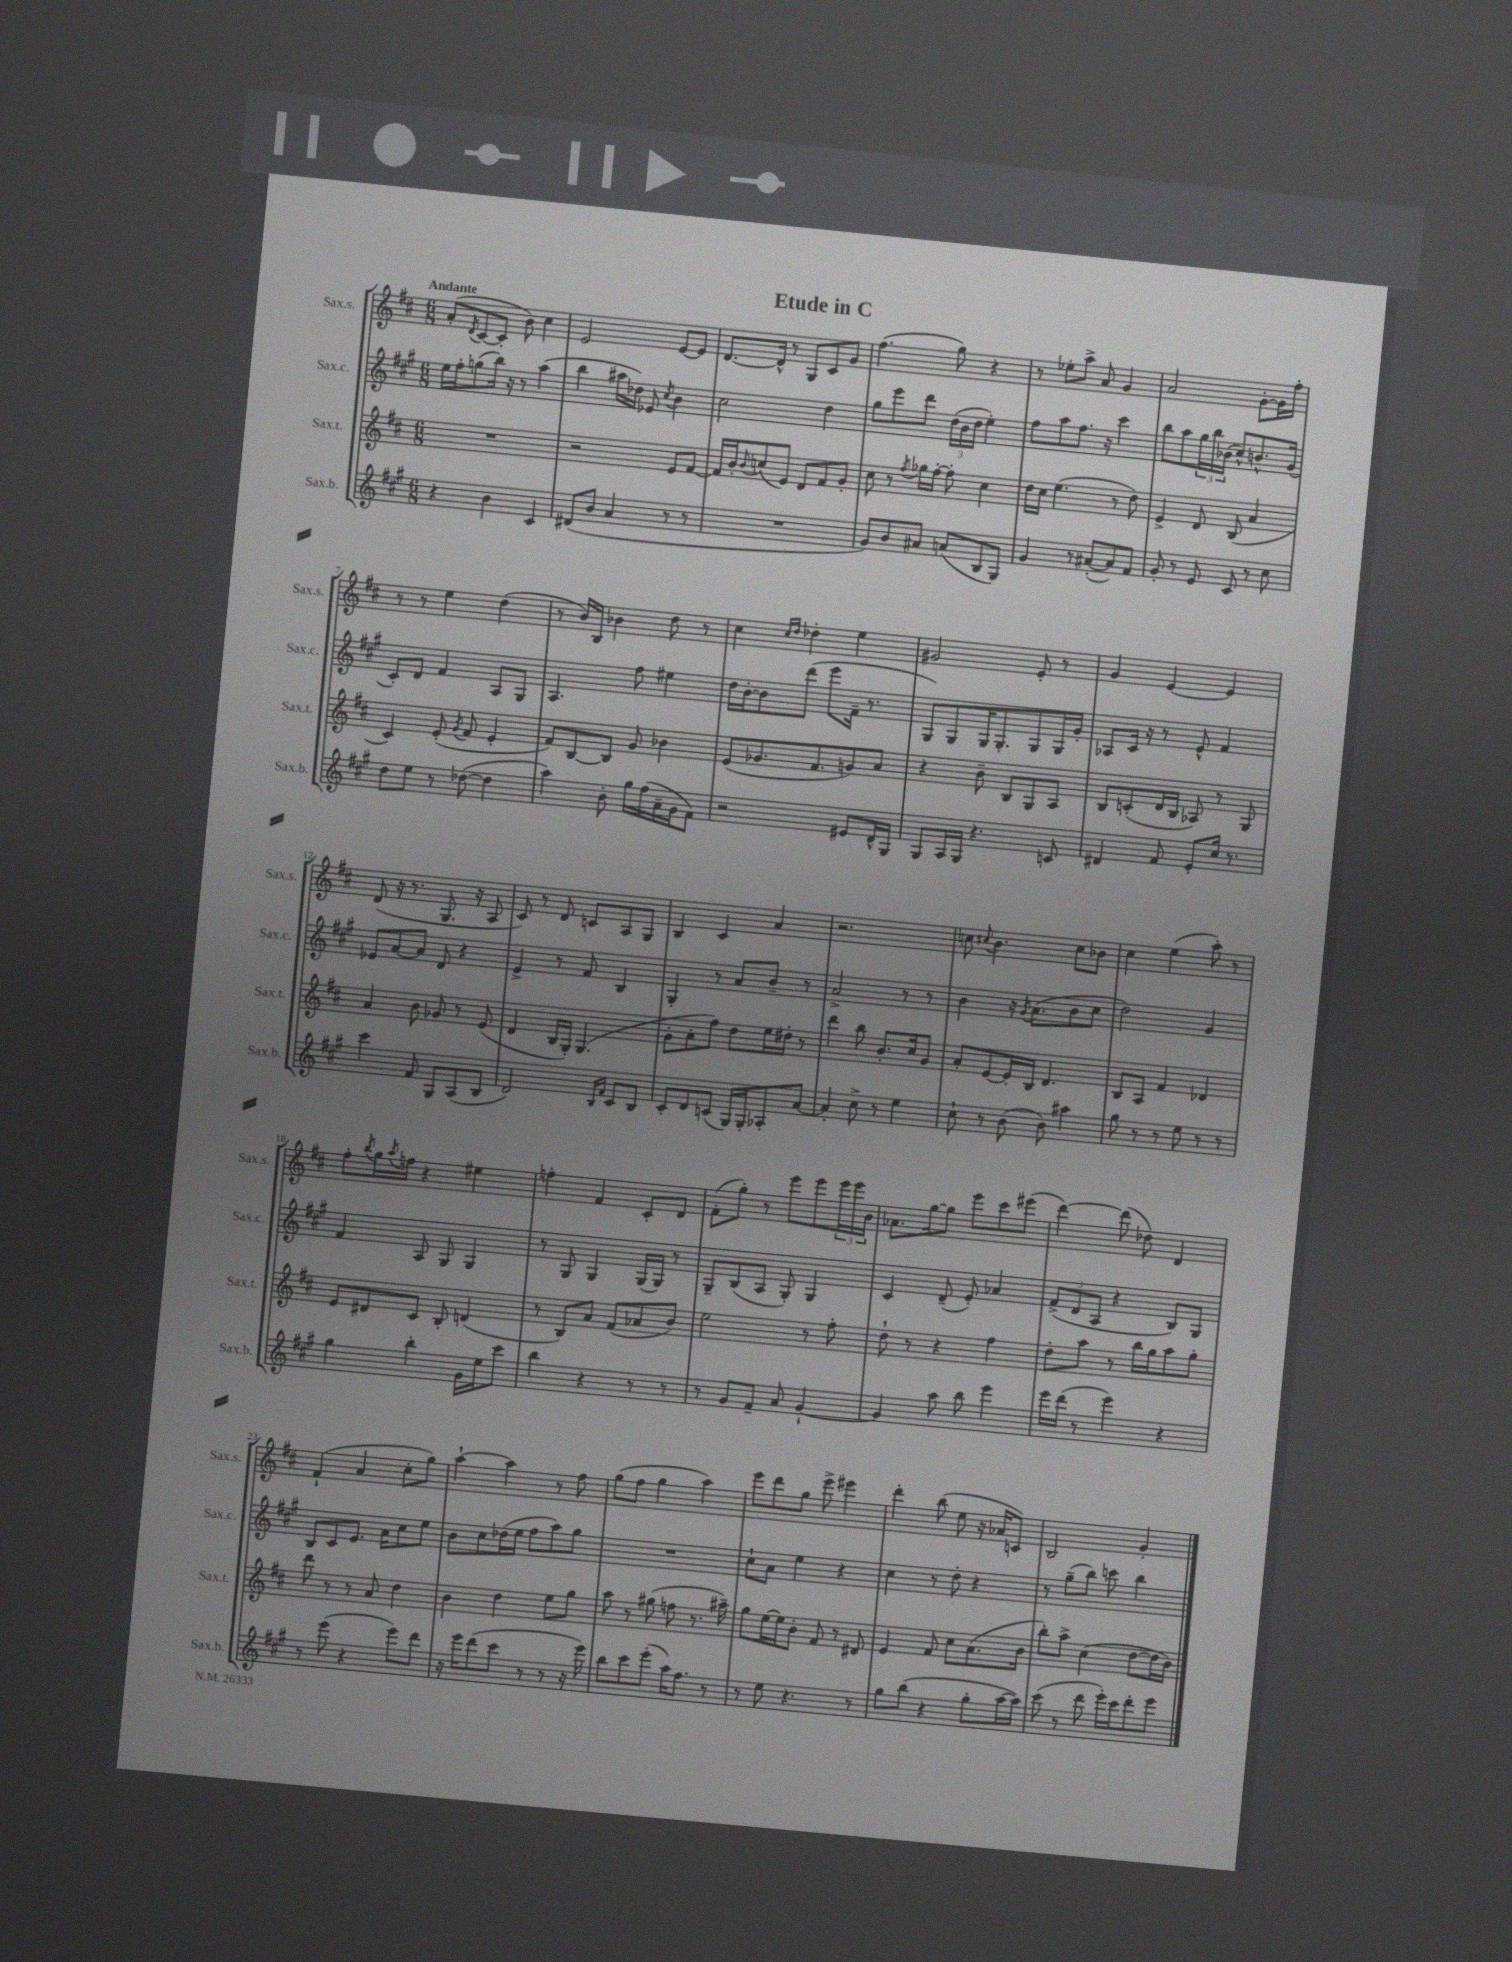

**kern	**kern	**kern	**kern
*staff4	*staff3	*staff2	*staff1
*clefG2	*clefG2	*clefG2	*clefG2
*k[f#c#g#]	*k[f#c#]	*k[f#c#g#]	*k[f#c#]
*M6/8	*M6/8	*M6/8	*M6/8
4r	2.r	16ee	(8a'
.	.	16ff#'	.
.	.	.	8qd
.	.	(8gg	[8c#
4b	.	16bb)	8c#']
.	.	16r	.
.	.	8r	8b)
4c#	.	(4aa	4cc#
=	=	=	=
(8d#	2r	4bb	2e
8b	.	.	.
4a	.	16aa#	.
.	.	16dd-)	.
.	.	8e-	.
.	.	8qcc#	.
8r	8e	4b	[8e
8r	[8f#	.	8e]
=	=	=	=
2.r	16f#]	2cc#	[8.d
.	16b'	.	.
.	8qqb	.	.
.	(8cc	.	.
.	.	.	16d^^]
.	8e)	.	8r
.	8d	.	8G
.	8f#	4dd	8c#
.	8g'	.	8g
=	=	=	=
8g#)	8cc#	8gg#	(4.ff#
8b	8r	8eee	.
.	8qff#	.	.
8a#	16gg-	8ddd	.
.	[16ff#'	.	.
(8a	8ff#']	(24dd	8gg)
.	.	24b	.
.	.	24dd	.
8B	4cc#	4ee')	4r
8G#)	.	.	.
=	=	=	=
4g#	16dd	8ff#	8r
.	16cc#	.	.
.	(4.ee	8aa	8ee-'
8r	.	8.ff#	8aa^
([8a#'	.	.	8a
.	.	16r	.
8a#])	8r	4ccc#	4g
8f#	8dd)	.	.
=	=	=	=
8g#'	4e^	8bb	2a
8r	.	8aa	.
8e	8d	24gg#	.
.	.	24bb	.
.	.	(24b-	.
8c#	(8B	8cc#^^)	.
8r	4a	8.b^^	[8g'
8cc#	.	.	16g]
.	.	(16g#	16ff#'
=	=	=	=
8dd	4c#)	8c#')	8r
8ee	.	8d	8r
8r	(8e'	4f#	4ee
.	8qg	.	.
([8dd-	8f#	.	.
4dd-]	4e'	8A	(4dd
.	.	8G#	.
=	=	=	=
4aa)	8f#)	4.A	8r
.	[8B	.	16b)
.	.	.	16B
8b'	8B]	.	4b-
16gg#	8g	8ff#	.
(16ff#	.	.	.
16a~	4b-	4ee#	8dd
16g#	.	.	.
8f#)	.	.	8r
=	=	=	=
2r	(8e	16dd	4cc#
.	.	[16b'	.
.	8.g-	8b]	.
.	.	.	16qqcc#
.	.	.	16qqdd
.	.	(8ddd	4dd-'
.	8.f#	.	.
.	.	8eee	.
8e#	8g)	16f#~	4ee
.	.	8.r	.
16d^^	8a	.	.
16G#	.	.	.
=	=	=	=
8G#	4r	8G#)	2g#
16A	.	8G#	.
16G#	.	.	.
4.r	8b~	16G#	.
.	.	8.G#'	.
.	8B	.	.
.	8G	8G#	8e'
8c	8A	16G#	8r
.	.	16g#'	.
=	=	=	=
4d#	8B	8A-	4g
.	(8c'	16c#	.
.	.	16r	.
8f#	16d	8r	[4e
.	16B	.	.
8e'	8A-)	8e^^	.
16cc#	8r	4f#	4e]
8.r	.	.	.
.	8G	.	.
=	=	=	=
4ccc#	4a	8e-	(8d
.	.	[8a	16r
.	.	.	8.r
8f#	8b	8a]	.
8G#	8g-	8d	8.G
(8A	8r	4r	.
.	.	.	16r
8B	(8e	.	8A
=	=	=	=
2d)	4d	4e^	8c#)
.	.	.	8r
.	16B	8r	8d
.	16G')	.	.
.	(4.G	8f#	8c
16qqB	.	.	.
16qqf#	.	.	.
8c#	.	4B	8A
8B	.	.	8G
=	=	=	=
8c#'	8g'	4G#'	4B
8d	8a'	.	.
(8c	8ff#)	8r	4c#
16G#)	8dd	8a	.
16G#'	.	.	.
8A-'	16ee	8b~	4a
.	16dd#'	.	.
[8a	8r	8r	.
=	=	=	=
4a']	4ddd	2a^	2.r
8cc#^	8bb	.	.
8r	8.b'	.	.
4ee	.	8r	.
.	16cc#	.	.
.	8g	8r	.
=	=	=	=
8cc#`	8a'	4b	8cc
.	.	.	8qqcc#
8r	[8e	.	4.b
(8b	16e']	16r	.
.	.	8qg#	.
.	16B	(8.a	.
8b)	4.d	.	.
4aa#	.	8b	8cc#
.	.	8cc#	8b-
=	=	=	=
8gg#	8B	2dd)	4cc#
8r	8A	.	.
8r	4f#	.	(4ee
8ee	.	.	.
8r	4d-	4g#	8aa')
8r	.	.	8r
=	=	=	=
4gg#	8e	4f#	8ff#'
.	.	.	8qbb
.	8d#	.	16gg
.	.	.	8qaa
.	.	.	16ff
4bb'	8c#	8A	4r
.	8B'	8G#	.
16g#	(4d	4G#	4ee#
16ee	.	.	.
8ccc#	.	.	.
=	=	=	=
4bb	8r	8r	4ff'
.	8B)	8G#	.
4r	8a	4G#	4f#
.	(8f#	.	.
8r	8a-	(16G#	8c#'
.	.	16G#)	.
8r	8b)	8r	8d
=	=	=	=
8r	2ee	8G#~	(8f#'
8g#	.	(8B	8gg')
8f#~	.	8A	8r
8a	.	8G#')	8eee
[4g#`	8r	4G#	8eee
.	8ff#'	.	24eee
.	.	.	24eee
.	.	.	24b
=	=	=	=
4g#]	8dd`	4c#	8.a-
.	8r	.	.
.	.	.	[16gg
8aa	4r	(8d~	8gg]
8bb	.	8e')	8eee
4eee	4ff#	4a-	8ccc#
.	.	.	(8eee#
=	=	=	=
16eee	8dd'	(12f#^	[4ddd)
(16ddd	.	.	.
.	.	12d	.
8r	8aa	.	.
.	.	12A	.
4eee)	8r	4r	(8ddd]
.	16bb	.	8dd-)
.	16gg	.	.
4r	8aa	8B)	4d
.	8gg'	8G#	.
=	=	=	=
8r	8ddd	8B	(4f#`
(8eee	8r	8c#	.
4r	8r	8.e	4a
.	8a	.	.
.	.	16a	.
8eee)	4dd	8cc#	8cc#'
8ddd	.	8ee	8gg)
=	=	=	=
16r	4b	8b	[4aa`
16eee	.	.	.
(8ddd	.	8cc#	.
8ccc#	4dd	(16dd-	4aa]
.	.	16ee	.
8r	.	8ff#	.
8r	8ee	8aa)	8r
16r	8gg	8gg#	8ff#
16eee)	.	.	.
=	=	=	=
8bb	8aa	2.r	(8gg
8ccc#	8r	.	8ff#
(8eee'	(8gg#	.	4gg
16aa)	8ff	.	.
8.ff#	.	.	.
.	8.r	.	4aa)
8r	.	.	.
.	16aa#~)	.	.
=	=	=	=
8r	8gg	8cc#`	8eee
8ee	[16ee	8a	8ddd
.	16ee]	.	.
4.r	8b'	4ee	8gg
.	8f#	.	8eee^
.	8r	4r	4eee#
8r	8d#	.	.
=	=	=	=
8gg#	4e	4cc#	4ddd'
(8bb	.	.	.
4r	8f#	8r	(8bb
.	8cc#	8dd'	8ee
8gg#'	(8.a	4r	16r
.	.	.	16a-
[16aa	.	.	8c)
16aa])	16b	.	.
=	=	=	=
(8ccc#	8bb')	8r	2B
8r	8aa^	(8gg#~	.
8ddd	(4cc#	8bb)	.
16eee')	.	8ccc	.
16ccc#	.	.	.
8ddd'	[8dd	4bb	4g'
8eee	16dd]	.	.
.	16b)	.	.
==	==	==	==
*-	*-	*-	*-
